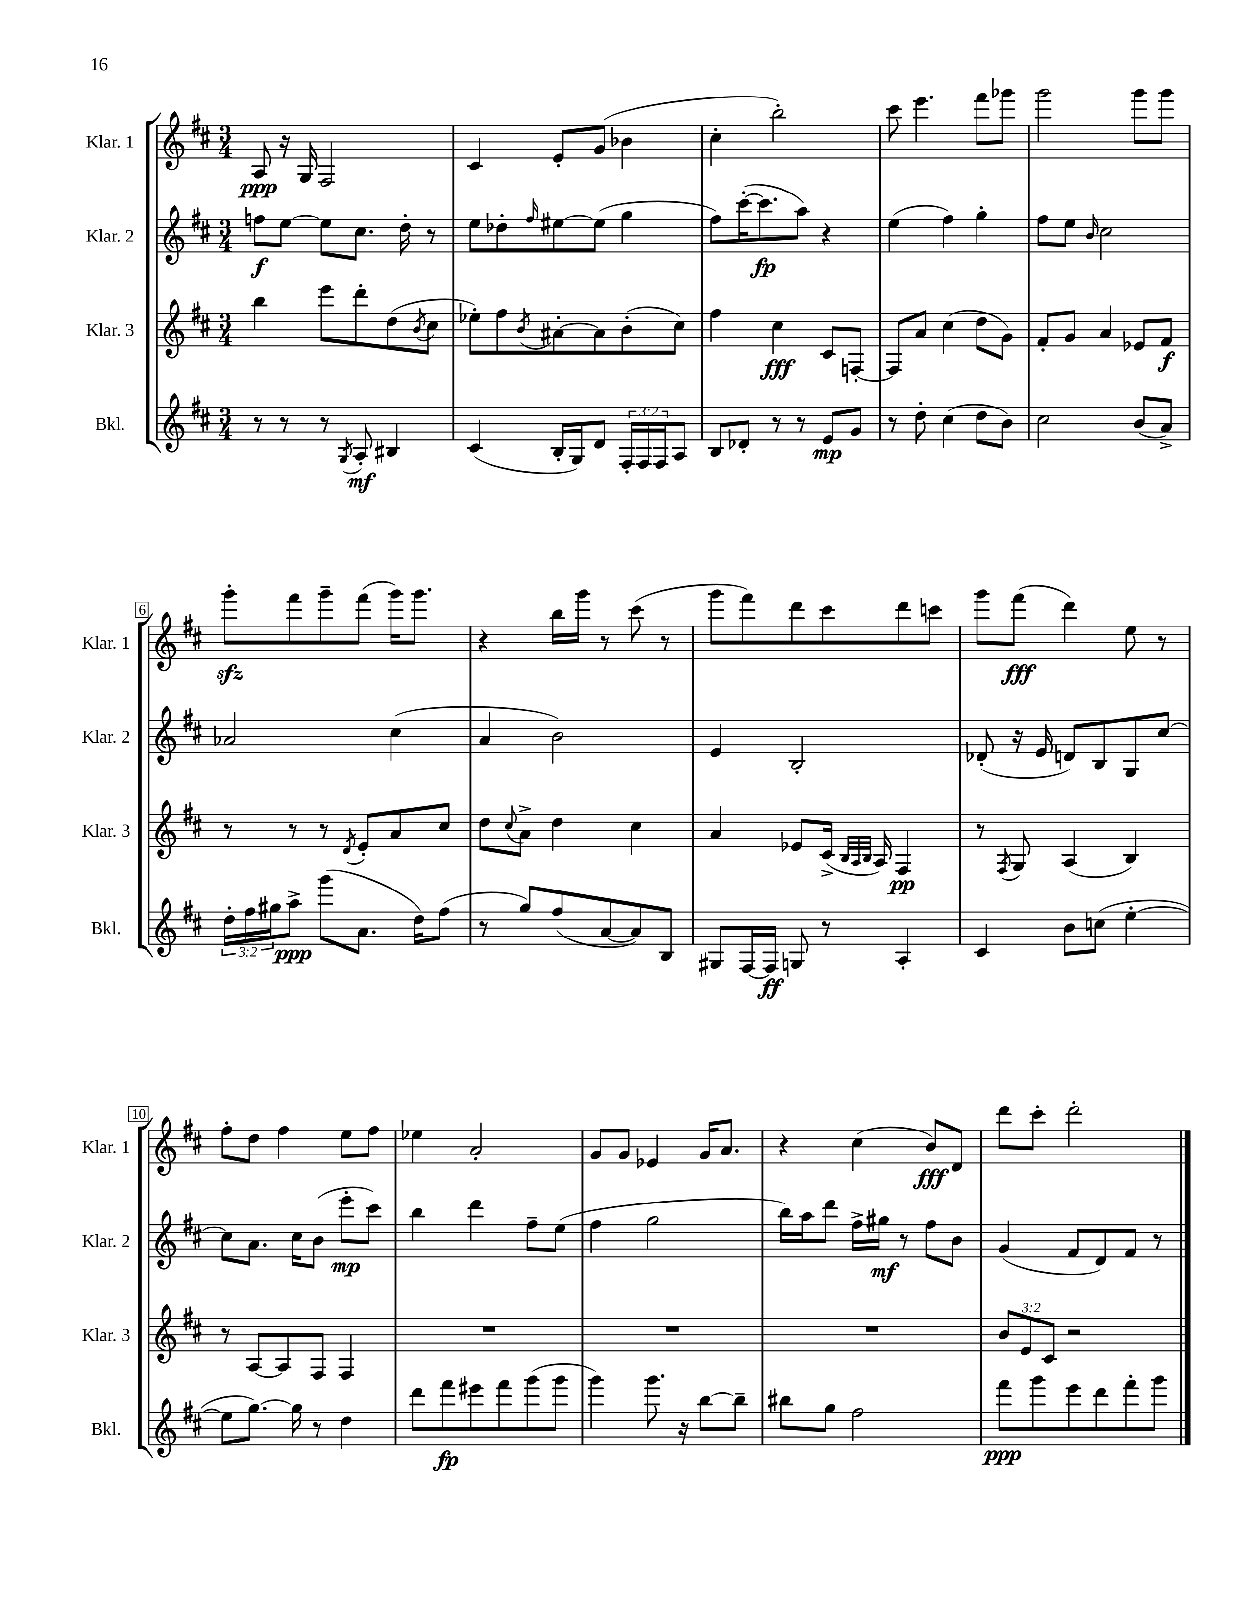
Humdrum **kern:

**kern	**kern	**kern	**kern
*staff4	*staff3	*staff2	*staff1
*clefG2	*clefG2	*clefG2	*clefG2
*k[f#c#]	*k[f#c#]	*k[f#c#]	*k[f#c#]
*M3/4	*M3/4	*M3/4	*M3/4
8r	4bb\	8ff\L	8A/
8r	.	[8ee\J	16r
.	.	.	16G/
8r	8eee\L	8ee\]L	2F#/
8qG/	.	.	.
8A'/	8ddd'\	8.cc#\J	.
4B#/	(8dd\	.	.
.	.	16dd'\	.
.	8qb/	.	.
.	8cc#\J	8r	.
=	=	=	=
(4c#/	8ee-'\L)	8ee\L	4c#/
.	8ff#\	8dd-'\	.
.	8qb/	16qqff#/	.
16B'/LL	[8a#'\	[8ee#\	8e'/L
16G/J)	.	.	.
8d/J	8a#\]	(8ee#\]J	(8g/J
24F#'/LL	(8b'\	4gg\	4b-\
24F#/	.	.	.
24F#/J	.	.	.
8A/J	8cc#\J)	.	.
=	=	=	=
8B/L	4ff#\	8ff#\L)	4cc#'\
8d-'/J	.	([16ccc#'\K	.
.	.	8.ccc#\]	.
8r	4cc#\	.	2bb'\)
8r	.	8aa\J)	.
8e/L	8c#/L	4r	.
8g/J	[8F'/J	.	.
=	=	=	=
8r	8F/]L	(4ee\	8ccc#\
8dd'\	8a/J	.	4.eee\
(4cc#\	(4cc#\	4ff#\)	.
8dd\L	8dd\L	4gg'\	8fff#\L
8b\J)	8g\J)	.	8ggg-\J
=	=	=	=
2cc#\	8f#'/L	8ff#\L	2ggg\
.	8g/J	8ee\J	.
.	.	16qqb/	.
.	4a/	2cc#\	.
(8b/L	8e-/L	.	8ggg\L
8a^/J)	8f#/J	.	8ggg\J
=	=	=	=
24dd'\LL	8r	2a-/	8ggg'\L
24ff#\	.	.	.
24gg#\J	.	.	.
8aa^\J	8r	.	8fff#\
(8ggg\L	8r	.	8ggg~\
.	8qd/	.	.
8.a\J	8e'/L	.	(8fff#\J
.	8a/	(4cc#\	16ggg\LK)
16dd\LK)	.	.	8.ggg\J
(8ff#\J	8cc#/J	.	.
=	=	=	=
8r	8dd\L	4a/	4r
.	8qqcc#/	.	.
8gg/L)	8a^\J	.	.
(8ff#/	4dd\	2b\)	16bb\LL
.	.	.	16ggg\JJ
[8a/	.	.	8r
8a/])	4cc#\	.	(8ccc#\
8B/J	.	.	8r
=	=	=	=
8G#/L	4a/	4e/	8ggg\L
[16F#/L	.	.	8fff#\)
16F#/]JJ	.	.	.
8G/	8e-/L	2B'/	8ddd\
8r	(16c#^/Jk	.	8ccc#\
.	32qqB/LLL	.	.
.	32qqA/	.	.
.	32qqB/JJJ	.	.
.	16A/)	.	.
4A'/	4F#/	.	8ddd\
.	.	.	8ccc\J
=	=	=	=
4c#/	8r	(8d-'/	8ggg\L
.	8qF#/	.	.
.	8G/	16r	(8fff#\J
.	.	16e/	.
8b\L	(4A/	8d/L)	4ddd\)
(8cc\J	.	8B/	.
[4ee'\	4B/)	8G/	8ee\
.	.	[8cc#/J	8r
=	=	=	=
8ee\]L	8r	8cc#\]L	8ff#'\L
[8.gg\J)	[8A/L	8.a\J	8dd\J
.	8A/]	.	4ff#\
16gg\]	.	16cc#\LK	.
8r	8F#/J	(8b\J	.
4dd\	4F#/	8eee'\L	8ee\L
.	.	8ccc#\J)	8ff#\J
=	=	=	=
8ddd\L	2.r	4bb\	4ee-\
8fff#\	.	.	.
8eee#\	.	4ddd\	2a'/
8fff#\	.	.	.
(8ggg\	.	8ff#~\L	.
8ggg\J	.	(8ee\J	.
=	=	=	=
4ggg\)	2.r	4ff#\	8g/L
.	.	.	8g/J
8.ggg\	.	2gg\	4e-/
16r	.	.	.
[8bb\L	.	.	16g/LK
.	.	.	8.a/J
8bb~\]J	.	.	.
=	=	=	=
8bb#\L	2.r	16bb\LL)	4r
.	.	16aa\J	.
8gg\J	.	8ddd\J	.
2ff#\	.	16ff#^\LL	(4cc#\
.	.	16gg#\JJ	.
.	.	8r	.
.	.	8ff#\L	8b/L)
.	.	8b\J	8d/J
=	=	=	=
8fff#\L	12b/L	(4g/	8ddd\L
.	12e/	.	.
8ggg\	.	.	8ccc#'\J
.	12c#/J	.	.
8eee\	2r	8f#/L	2ddd'\
8ddd\	.	8d/)	.
8fff#'\	.	8f#/J	.
8ggg\J	.	8r	.
==	==	==	==
*-	*-	*-	*-
